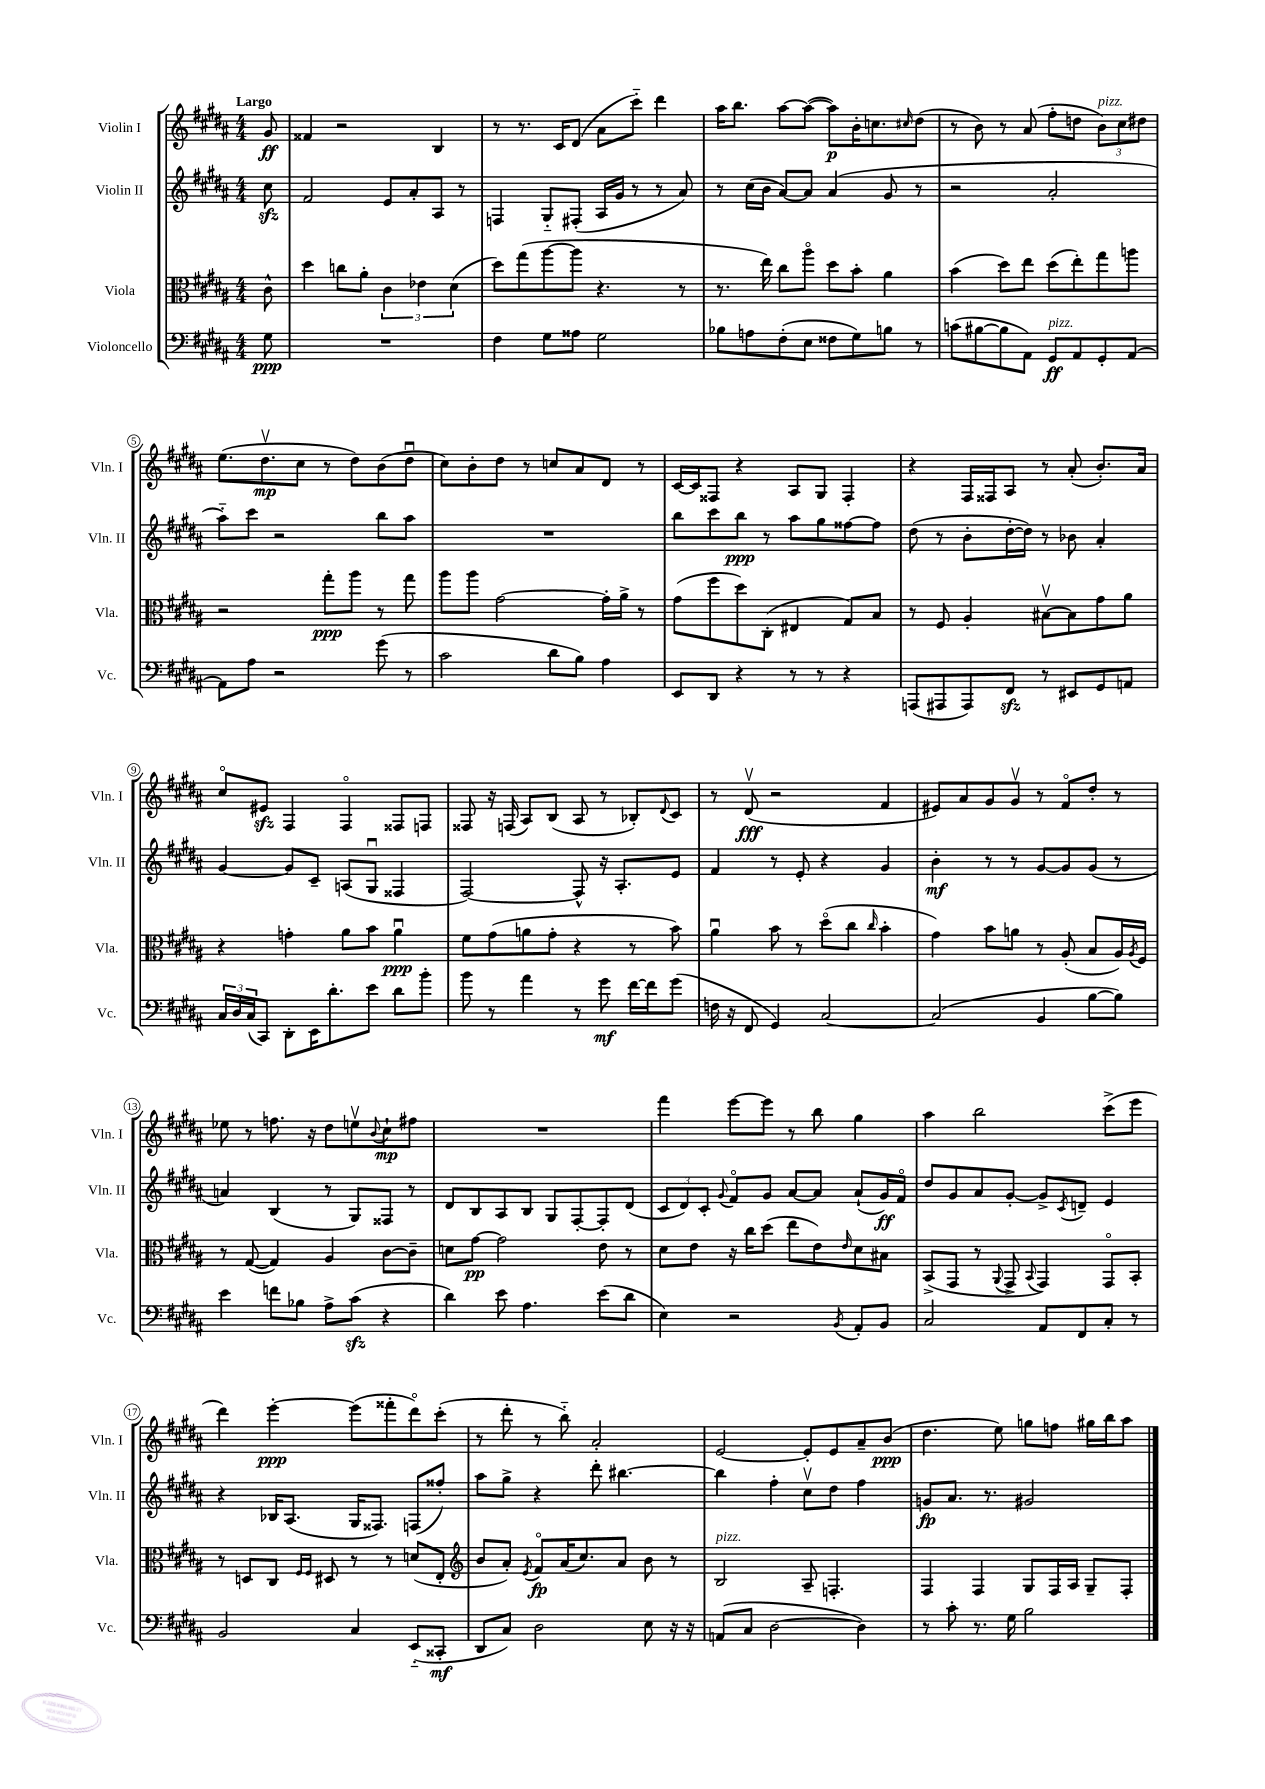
<<
\new StaffGroup <<
\new Staff = "s0" \with { instrumentName = "Violin I" shortInstrumentName = "Vln. I" } {
    \clef treble \key b \major \numericTimeSignature \time 4/4 \partial 8 \tempo "Largo"
    gis'8\ff |
    fisis'4 r2 b4 |
    r8 r8. cis'16 dis'8( ais'8 cis'''8-_) dis'''4 |
    ais''16 b''8. ais''8~ ais''8~( ais''8\p) b'16-. c''8. \grace { cis''16 } dis''8( |
    r8 b'8) r8 ais'8( fis''8-. d''8 \tuplet 3/2 { b'8^\markup { \italic "pizz." }) cis''8 dis''8 } |
    e''8.( dis''8.\upbow\mp cis''8 r8 dis''8) b'8( dis''8\downbow |
    cis''8) b'8-. dis''8 r8 c''8 ais'8 dis'8 r8 |
    cis'16~ cis'16 fisis8 r4 ais8 gis8 fisis4-. |
    r4 fis16 fisis16 ais8 r8 ais'8-.( b'8.-.) ais'16 |
    cis''8\flageolet eis'8\sfz fis4 fis4\flageolet fisis8 f8 |
    fisis8 r16 f16( ais8) b8( ais8 r8 bes8-.) \appoggiatura { dis'8 } cis'8 |
    r8 dis'8\upbow\fff( r2 fis'4 |
    eis'8) ais'8 gis'8 gis'8\upbow r8 fis'8\flageolet dis''8-. r8 |
    ees''8 r8 f''8. r16 dis''8 e''8\upbow \appoggiatura { b'8 } cis''8-!\mp fis''8 |
    R1 |
    fis'''4 e'''8~ e'''8 r8 b''8 gis''4 |
    ais''4 b''2 cis'''8->( e'''8 |
    dis'''4) e'''4~-.\ppp e'''8( fisis'''8-. dis'''8\flageolet) cis'''8-.( |
    r8 dis'''8-. r8 b''8-_) ais'2-. |
    e'2~ e'8-. e'8 ais'8-- b'8\ppp( |
    dis''4. e''8) g''8 f''8 gis''16 b''16 ais''8 \bar "|." |
}
\new Staff = "s1" \with { instrumentName = "Violin II" shortInstrumentName = "Vln. II" } {
    \clef treble \key b \major \numericTimeSignature \time 4/4 \partial 8
    cis''8\sfz |
    fis'2 e'8 ais'8-. ais8 r8 |
    f4 gis8-_ fis8-.( ais16 gis'16 r8 r8 ais'8) |
    r8 cis''16( b'16 ais'8~) ais'8 ais'4( gis'8 r8 |
    r2 ais'2-. |
    ais''8-_) cis'''8 r2 b''8 ais''8 |
    R1 |
    b''8 cis'''8 b''8\ppp r8 ais''8 gis''8 fisis''8~ fisis''8 |
    dis''8( r8 b'8-. dis''16~-. dis''16) r8 bes'8 ais'4-. |
    gis'4~ gis'8 cis'8-- a8( gis8\downbow fisis4 |
    fis2~) fis8-^ r16 ais8.-. e'8 |
    fis'4 r8 e'8-. r4 gis'4 |
    b'4-.\mf r8 r8 gis'8~ gis'8 gis'8( r8 |
    a'4) b4( r8 gis8) fisis8 r8 |
    dis'8 b8 ais8 b8 gis8 fis8~-. fis8-. dis'8( |
    \tuplet 3/2 { cis'8 dis'8) cis'8-. } \appoggiatura { gis'8 } fis'8\flageolet gis'8 ais'8~ ais'8 ais'8-!( gis'16\ff) fis'16\flageolet |
    dis''8 gis'8 ais'8 gis'8~-. gis'8-> \acciaccatura { cis'8 } d'8-- e'4 |
    r4 bes16 ais8.( gis16 fisis8.) f8( fisis''8-.) |
    ais''8 gis''8-> r4 dis'''8-. bis''4.~ |
    bis''4 fis''4-. cis''8\upbow dis''8 fis''4 |
    g'8\fp ais'8. r8. gis'2 \bar "|." |
}
\new Staff = "s2" \with { instrumentName = "Viola" shortInstrumentName = "Vla." } {
    \clef alto \key b \major \numericTimeSignature \time 4/4 \partial 8
    cis'8-^ |
    dis''4 c''8 ais'8-. \tuplet 3/2 { cis'4 ees'4 dis'4( } |
    dis''8) gis''8( ais''8~ ais''8 r4. r8 |
    r8. e''16) cis''8 ais''8\flageolet dis''8 b'8-. ais'4 |
    b'4( dis''8) e''8 dis''8( e''8-.) gis''8 a''8 |
    r2 gis''8-.\ppp ais''8 r8 gis''8 |
    ais''8 ais''8 gis'2~ gis'16-. ais'16-> r8 |
    gis'8( fis''8 dis''8) cis8-.( eis4 gis8) b8 |
    r8 fis8 ais4-. bis8~\upbow bis8 gis'8 ais'8 |
    r4 g'4-. ais'8 b'8 ais'4\downbow\ppp |
    fis'8 gis'8( a'8 gis'8-. r4 r8 b'8) |
    ais'4\downbow b'8 r8 dis''8\flageolet( cis''8 \grace { cis''16 } b'4-. |
    gis'4) b'8 a'8 r8 ais8-.( b8 ais16) \acciaccatura { ais8 } fis16 |
    r8 gis8~( gis4) ais4 cis'8~ cis'8-- |
    d'8 gis'8~\pp gis'2 e'8 r8 |
    dis'8 e'8 r16 cis''16 dis''8( e''8 e'8) \grace { e'16 } dis'8 bis8 |
    b,8->( gis,8 r8 \appoggiatura { ais,8 } gis,8-> \appoggiatura { b,8 } gis,4) gis,8\flageolet b,8-. |
    r8 d8 cis8 \grace { fis16 fis16 } dis8 r8 r8 d'8( e8-. |
    \clef treble b'8 ais'8-.) \acciaccatura { e'8 } fis'8\flageolet\fp ais'16( cis''8.) ais'8 b'8 r8 |
    b2^\markup { \italic "pizz." } ais8-- f4.-. |
    fis4 fis4 gis8 fis16 ais16 gis8-- fis8-. \bar "|." |
}
\new Staff = "s3" \with { instrumentName = "Violoncello" shortInstrumentName = "Vc." } {
    \clef bass \key b \major \numericTimeSignature \time 4/4 \partial 8
    gis8\ppp |
    R1 |
    fis4 gis8 aisis8 gis2 |
    bes8 a8 fis8-.( e8 fisis8 gis8) b8 r8 |
    c'8( bis8~ bis8 ais,8) gis,8\ff^\markup { \italic "pizz." } ais,8 gis,8-. ais,8~ |
    ais,8 ais8 r2 gis'8( r8 |
    cis'2 dis'8 b8) ais4 |
    e,8 dis,8 r4 r8 r8 r4 |
    a,,8( ais,,8 ais,,8) fis,8\sfz r8 eis,8 gis,8 a,8 |
    \tuplet 3/2 { cis16 dis16 cis16( } cis,8) dis,8-. e,16 dis'8.-. e'8 dis'8 b'8-. |
    b'8 r8 ais'4 r8 gis'8\mf fis'16~ fis'16 gis'8( |
    f16 r16 fis,8 gis,4) cis2~ |
    cis2( b,4 b8~ b8) |
    e'4 f'8 bes8 ais8-> cis'8\sfz( r4 |
    dis'4) e'8 ais4. e'8( dis'8 |
    e4) r2 \acciaccatura { b,8 } ais,8-. b,8 |
    cis2 ais,8 fis,8 cis8-. r8 |
    b,2 cis4 e,8-_( cisis,8-.\mf |
    dis,8 cis8) dis2 e8 r16 r16 |
    a,8( cis8 dis2~ dis4) |
    r8 cis'8-. r8. gis16 b2 \bar "|." |
}
>>
>>
\layout { \context { \Score \override BarNumber.stencil = #(make-stencil-circler 0.1 0.3 ly:text-interface::print) } }
